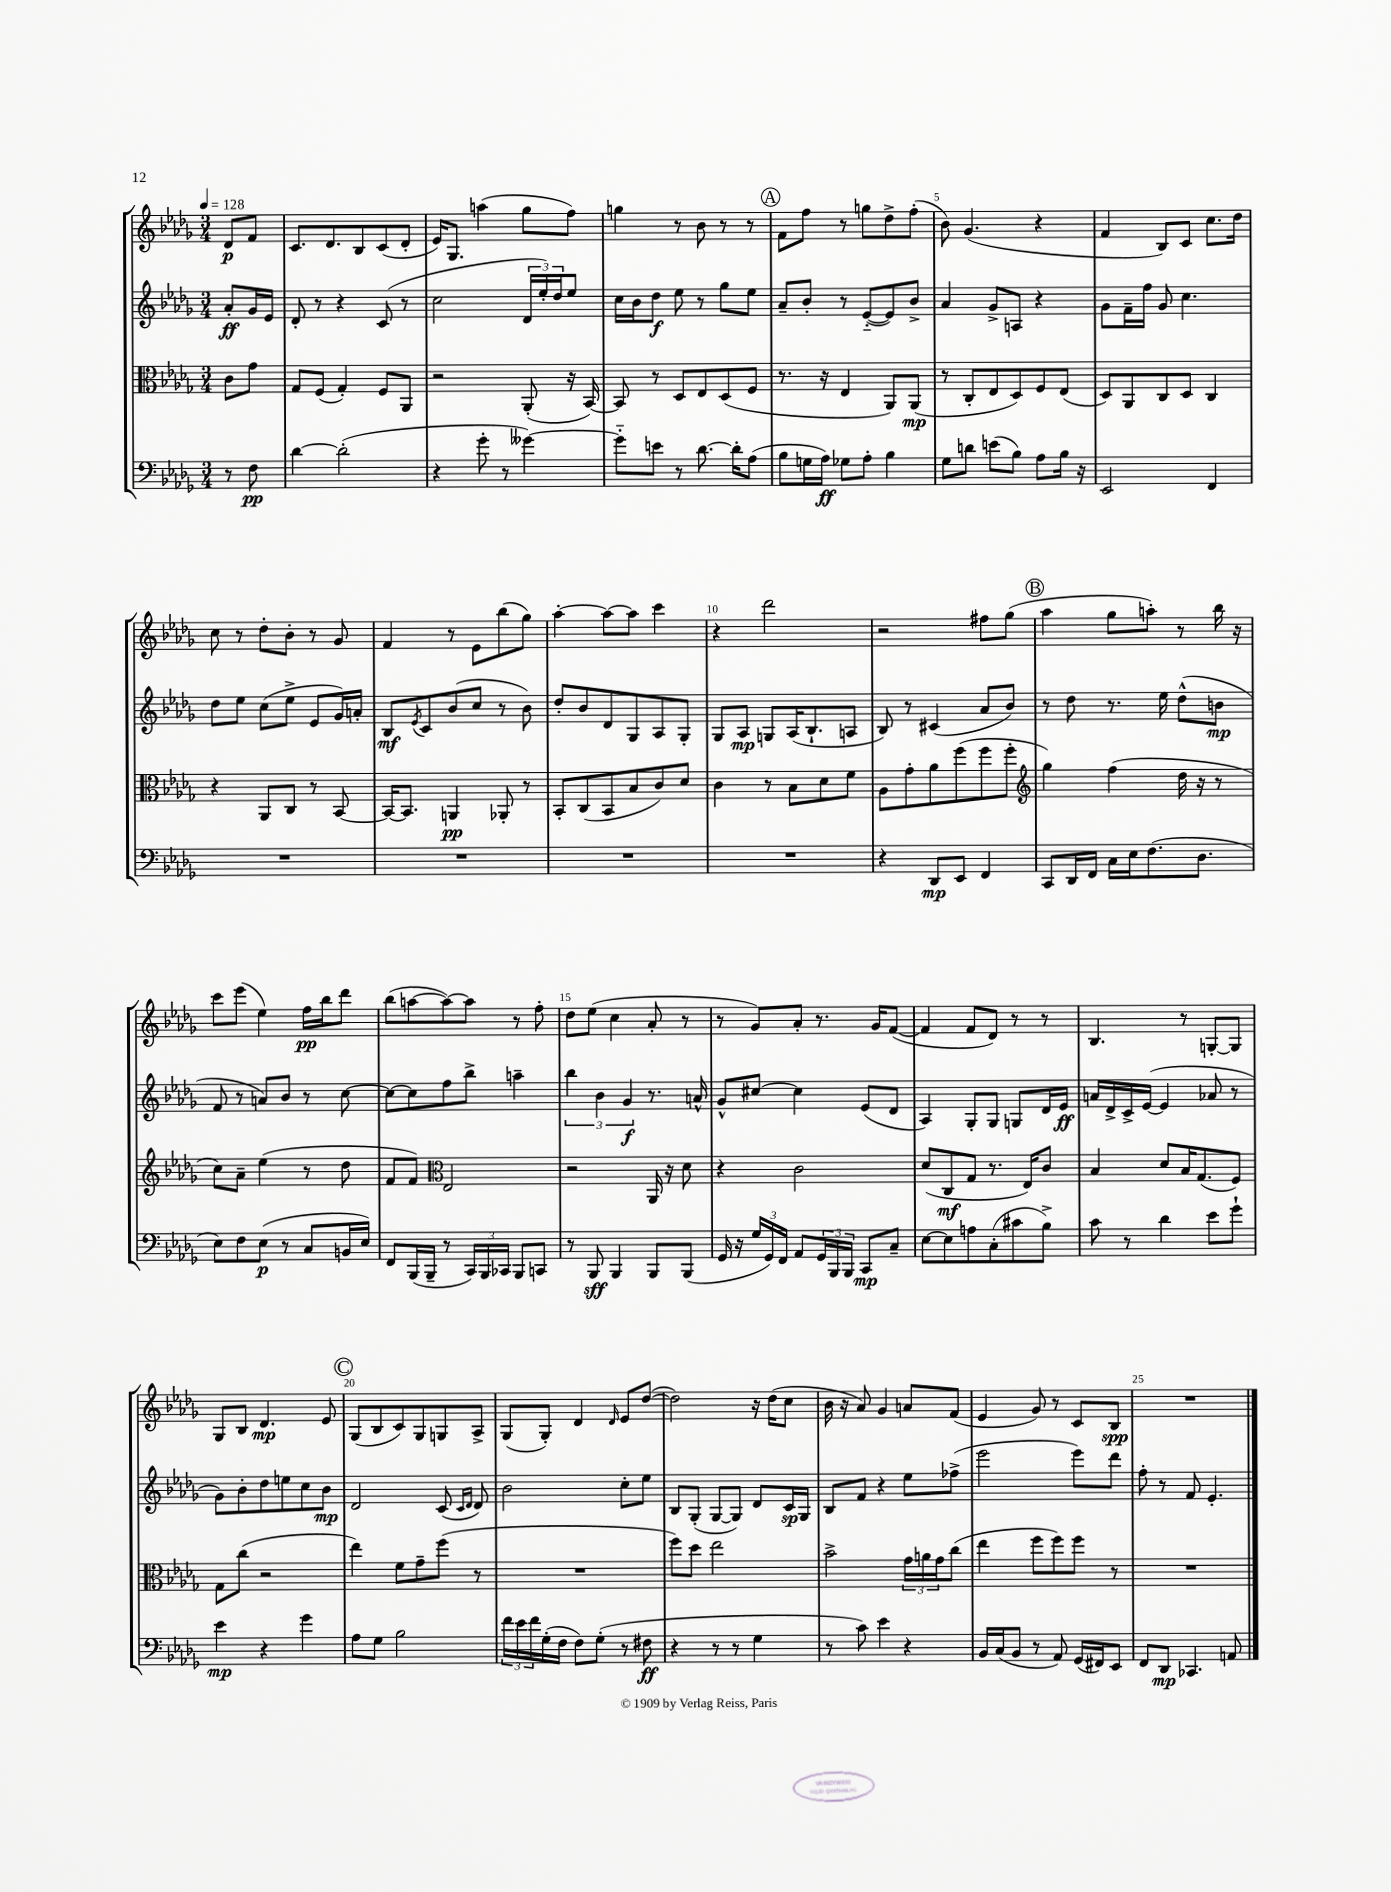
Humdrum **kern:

**kern	**kern	**kern	**kern
*staff4	*staff3	*staff2	*staff1
*clefF4	*clefC3	*clefG2	*clefG2
*k[b-e-a-d-g-]	*k[b-e-a-d-g-]	*k[b-e-a-d-g-]	*k[b-e-a-d-g-]
*M3/4	*M3/4	*M3/4	*M3/4
*MM128	*MM128	*MM128	*MM128
8r	8c\L	8a-'/L	8d-/L
8F\	8g-\J	16g-/L	8f/J
.	.	16e-/JJ	.
=	=	=	=
[4d-\	8G-/L	8d-'/	8.c/L
.	(8F/J	8r	.
.	.	.	8.d-/
(2d-'\]	4G-'/)	4r	.
.	.	.	8B-/
.	8F/L	(8c/	(8c/
.	8AA-/J	8r	8d-'/J
=	=	=	=
4r	2r	2cc\	16e-/LK)
.	.	.	8.G-/J
8g-'\	.	.	(4aa\
8r	.	.	.
[4g--\)	(8AA-'/	24d-/LL	8gg-\L
.	.	24ee-'/)	.
.	.	24dd-/J	.
.	16r	8ee-/J	8ff\J)
.	[16BB-/)	.	.
=	=	=	=
8g--'~\]L	8BB-/]	16cc\LL	4gg\
.	.	16b-\J	.
8e\J	8r	8dd-\J	.
8r	8D-/L	8ee-\	8r
[8.d-\	8E-/	8r	8b-\
.	(8D-/	8gg-\L	8r
16d-'\]LK	.	.	.
(8A-\J	8F/J	8ee-\J	8r
=	=	=	=
8B-\L	8.r	8a-~/L	8f\L
16G\L	.	8b-'/J	8ff\J
16A-\JJ)	16r	.	.
8G-\L	4E-/	8r	8r
8A-'\J	.	([8e-'~/L	8gg\L
4B-\	8AA-/L)	8e-/])	8dd-^\
.	(8AA-/J	8b-^/J	(8ff'\J
=	=	=	=
8G-\L	8r	4a-/	8b-\)
8d\J	8C'/L	.	(4.g-/
(8e\L	8E-/	8g-^/L	.
8B-\J)	8D-/)	8A/J	.
8A-\L	8F/	4r	4r
16B-\Jk	(8E-/J	.	.
16r	.	.	.
=	=	=	=
2EE-/	8D-/L)	8g-\L	4f/
.	8AA-/	16f~\L	.
.	.	16ff\JJ	.
.	8C/	8g-/	8B-/L)
.	8D-/J	4.cc\	8c/J
4FF/	4C/	.	8.cc\L
.	.	.	16dd-\Jk
=	=	=	=
2.r	4r	8dd-\L	8cc\
.	.	8ee-\J	8r
.	8AA-/L	(8cc\L	8dd-'\L
.	8C/J	8ee-^\J	8b-'\J
.	8r	8e-/L	8r
.	[8BB-/	16g-/L)	8g-/
.	.	16a'/JJ	.
=	=	=	=
2.r	16BB-/_LK	8B-/L	4f/
.	8.BB-/]J	.	.
.	.	8qe-/	.
.	.	8c/	.
.	4AA/	(8b-/	8r
.	.	8cc/J	8e-\L
.	8AA-'/	8r	(8bb-\
.	8r	8b-\)	8gg-\J)
=	=	=	=
2.r	8BB-'/L	8dd-'/L	[4aa-'\
.	(8C/	8b-/	.
.	8BB-/	8d-/	8aa-\_L
.	8B-/	8G-/	8aa-\]J
.	8c/)	8A-/	4ccc\
.	8d-/J	8G-'/J	.
=	=	=	=
2.r	4c\	8G-/L	4r
.	.	8A-/J	.
.	8r	8G/L	2ddd-\
.	8B-\L	(16A-/K	.
.	.	8.B-`/	.
.	8d-\	.	.
.	8f\J	8A/J	.
=	=	=	=
4r	8A-\L	8B-/)	2r
.	8g-'\	8r	.
8DD-/L	8a-\	(4c#/	.
8EE-/J	(8ff\	.	.
4FF/	8ff\	8a-/L	8ff#\L
.	8ff'\J	8b-/J)	(8gg-\J
=	=	=	=
*	*clefG2	*	*
8CC/L	4gg-\)	8r	4aa-\
16DD-/L	.	8dd-\	.
16FF/JJ	.	.	.
16C\LL	(4ff\	8.r	8gg-\L
16E-\J	.	.	.
(8.F\	.	.	8aa'\J)
.	.	16ee-\	.
.	16dd-\	(8dd-^^\L	8r
8.D-\J	16r	.	.
.	8r	8b\J	16bb-\
.	.	.	16r
=	=	=	=
8E-\L)	8cc\L)	8f/	8ccc\L
8F\	8a-~\J	8r	(8eee-\J
(8E-\J	(4ee-\	8a/L)	4ee-\)
8r	.	8b-/J	.
8C/L	8r	8r	16ff\LL
.	.	.	16bb-\J
16BB/L	8dd-\	[8cc\	8ddd-\J
16E-/JJ)	.	.	.
=	=	=	=
8FF/L	8f/L	8cc\_L	(8bb-\L
(16BBB-/L	8f/J)	8cc\]	[8aa\
16BBB-~/JJ	.	.	.
*	*clefC3	*	*
8r	2E-/	8ff\	8aa\_)
24CC/LL)	.	8bb-^\J	8aa\]J
24BBB-/	.	.	.
24CC-/JJ	.	.	.
8BBB-/L	.	4aa~\	8r
8CC/J	.	.	8ff'\
=	=	=	=
8r	2r	6bb-\	8dd-\L
8BBB-/	.	.	(8ee-\J
.	.	6b-\	.
4BBB-/	.	.	4cc\
.	.	6g-/	.
8BBB-/L	16AA-/	8.r	8a-'/
.	16r	.	.
(8BBB-/J	8d-\	.	8r
.	.	16a^^/	.
=	=	=	=
16GG-/	4r	8g-^^/L	8r
16r	.	.	.
24G-/LL	.	[8cc#/J	8g-/L)
24GG-/)	.	.	.
24FF/JJ	.	.	.
8AA-/L	2c\	4cc#\]	8a-'/J
24GG-/L	.	.	8.r
24BBB-/	.	.	.
24BBB-/JJ	.	.	.
8CC/L	.	(8e-/L	.
.	.	.	16g-/LK
8C~/J	.	8d-/J	([8f/J
=	=	=	=
[8E-\L	(8d-/L	4A-/)	4f/]
8E-\]	8C/	.	.
8A\	8G-/J	8G-'/L	8f/L
(8C'\	8.r	8G-/J	8d-/J)
8c#\	.	8G/L	8r
.	16E-/LK)	.	.
8B-^\J)	8c/J	16d-/L	8r
.	.	16e-/JJ	.
=	=	=	=
8c\	4B-/	16a/LL	4.B-/
.	.	16d-^/	.
8r	.	16c^/	.
.	.	([16e-/JJ	.
4d-\	8d-/L	4e-/]	.
.	16B-/K	.	8r
.	(8.G-/	.	.
8e-\L	.	8a-/	[8G'/L
8g-`\J	8F/J)	8r	8G/]J
=	=	=	=
4e-\	8G-\L	8g-\L)	8G-/L
.	(8cc\J	8b-'\	8B-/J
4r	2r	8dd-\	4.d-/
.	.	8ee\	.
4g-\	.	8cc\	.
.	.	8b-\J	8e-/
=	=	=	=
8A-\L	4ee-\)	2d-/	(8G-/L
8G-\J	.	.	8B-/
2B-\	8f\L	.	8c/)
.	8g-~\	.	8G-/
.	(8ff\J	(8c/	8G/
.	.	16qqc/LL	.
.	.	16qqd-/JJ	.
.	8r	8d-/)	8A-^/J
=	=	=	=
24f\LL	2.r	2b-\	(8G-/L
24e-\	.	.	.
24f\	.	.	.
(16G-'\	.	.	8G-'/J)
16F\JJ	.	.	.
8F\L)	.	.	4d-/
(8G-'\J	.	.	.
.	.	.	16qqd-/
8r	.	8cc'\L	8e-/L
8F#\	.	8ee-\J	([8dd-/J
=	=	=	=
4r	8ff\L)	8B-/L	2dd-\])
.	8dd-\J	(8G-'/J	.
8r	2ee-\	[8G-/L	.
8r	.	8G-/]J)	.
4G-\	.	8d-/L	16r
.	.	.	(16dd-\LK
.	.	16c/L	8cc\J
.	.	16G-/JJ	.
=	=	=	=
8r	2b-^\	8B-/L	16b-\
.	.	.	16r
8c\)	.	8f/J	8a-/)
4e-\	.	4r	4g-/
4r	24g-\LL	8ee-\L	8a/L
.	24a\	.	.
.	24g-\J	.	.
.	(8cc\J	(8ff-^\J	(8f/J
=	=	=	=
16BB-/LL	4ee-\	2eee-\	4e-/
(16C/J	.	.	.
8BB-/J	.	.	.
8r	8ff\L	.	8g-/)
8AA-/)	8ff\)	.	8r
(16GG-/LL	8ff\J	8eee-\L)	8c/L
16FF#/J)	.	.	.
8EE-/J	8r	8ddd-\J	8B-/J
=	=	=	=
8FF/L	2.r	8ff'\	2.r
8DD-/J	.	8r	.
4.CC-/	.	8f/	.
.	.	4.e-'/	.
8AA/	.	.	.
==	==	==	==
*-	*-	*-	*-
